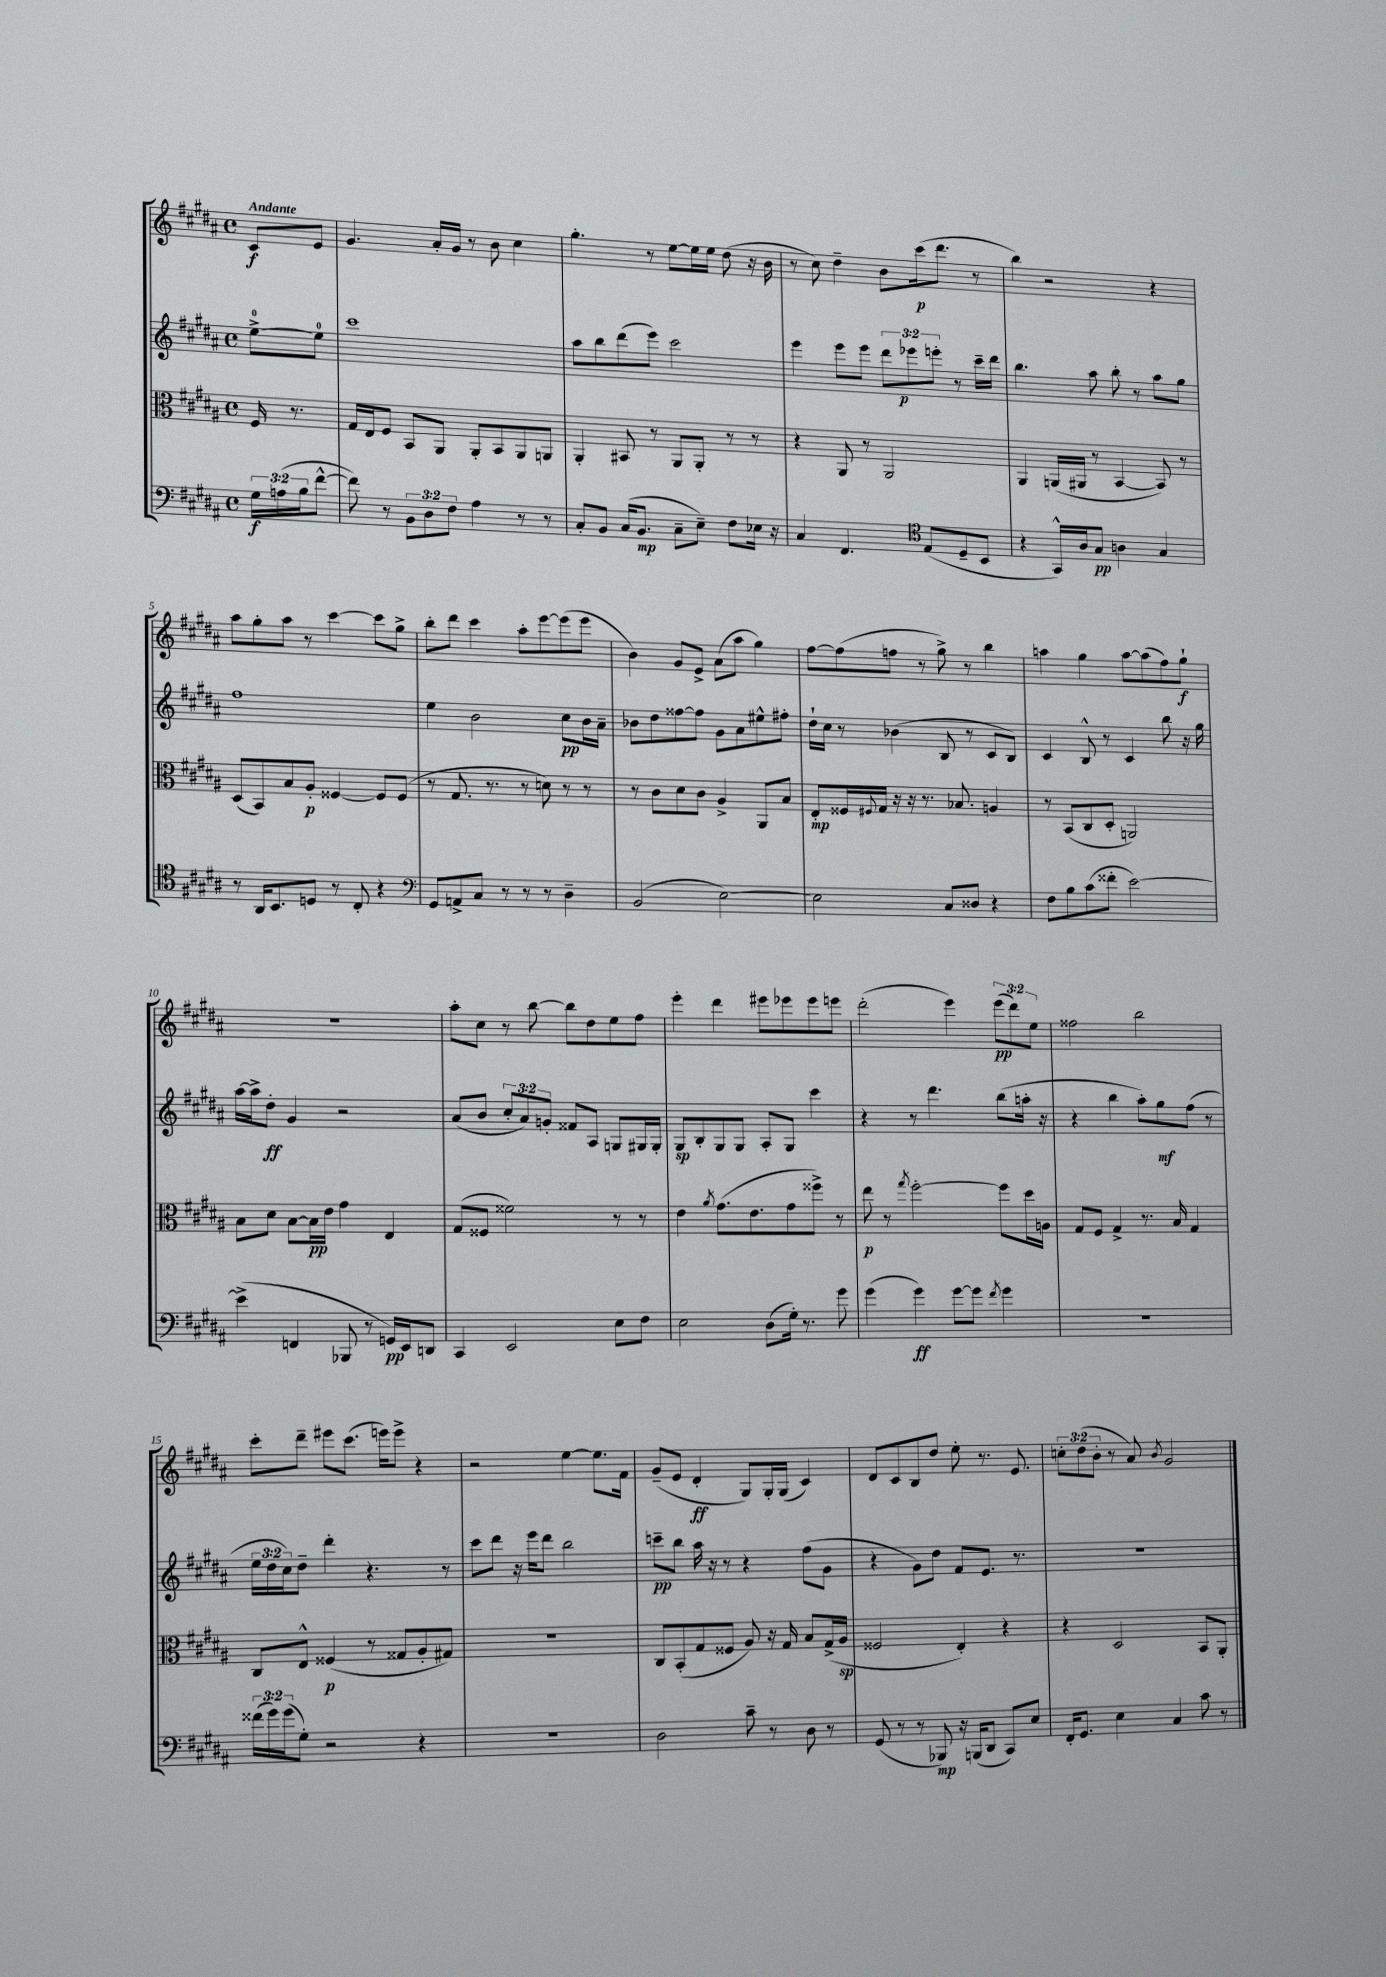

**kern	**dynam	**kern	**dynam	**kern	**dynam	**kern	**dynam
*part4	*part4	*part3	*part3	*part2	*part2	*part1	*part1
*staff4	*staff4	*staff3	*staff3	*staff2	*staff2	*staff1	*staff1
*clefF4	*	*clefC3	*	*clefG2	*	*clefG2	*
*k[f#c#g#d#a#]	*	*k[f#c#g#d#a#]	*	*k[f#c#g#d#a#]	*	*k[f#c#g#d#a#]	*
*M4/4	*	*M4/4	*	*M4/4	*	*M4/4	*
*met(c)	*	*met(c)	*	*met(c)	*	*met(c)	*
=	=	=	=	=	=	=	=
!	!	!	!	!	!	!LO:TX:a:B:t=Andante	!
24G#\LL	f	16F#/	.	[8ee^\L	.	8c#/L	f
(24An\	.	.	.	.	.	.	.
.	.	8.r	.	.	.	.	.
24B\J	.	.	.	.	.	.	.
[8f#^^\J	.	.	.	8ee\J]	.	8e/J	.
=1	=1	=1	=1	=1	=1	=1	=1
8f#\])	.	16G#/LL	.	1ccc#	.	4.g#/	.
.	.	16E/J	.	.	.	.	.
8r	.	8F#/J	.	.	.	.	.
12BB\L	.	8BB/L	.	.	.	.	.
12D#\	.	.	.	.	.	.	.
.	.	8AA#/J	.	.	.	16a#'/LL	.
12F#\J	.	.	.	.	.	.	.
.	.	.	.	.	.	16g#/JJ	.
4A#\	.	8AA#'/L	.	.	.	8r	.
.	.	8BB/	.	.	.	8b\	.
8r	.	8AA#/	.	.	.	4cc#\	.
8r	.	8AAn/J	.	.	.	.	.
=2	=2	=2	=2	=2	=2	=2	=2
8C#'/L	.	4AA#'/	.	8aa#\L	.	4.gg#'\	.
8BB/J	.	.	.	8bb\	.	.	.
(16C#/KL	.	8BB#X/	.	(8ddd#\	.	.	.
8.BB/J	mp	.	.	.	.	.	.
.	.	8r	.	8eee\J)	.	8r	.
8C#~\L	.	8AA#/L	.	2ccc#\	.	[8ee\L	.
8E~\J)	.	8AA#'/J	.	.	.	16ee\L]	.
.	.	.	.	.	.	16ee\JJ	.
8F#\L	.	8r	.	.	.	(8dd#\	.
16E-X\Jk	.	8r	.	.	.	16r	.
16r	.	.	.	.	.	16b\	.
=3	=3	=3	=3	=3	=3	=3	=3
4C#/	.	4r	.	4eee\	.	8r	.
.	.	.	.	.	.	8cc#\)	.
4.FF#/	.	8AA#/	.	8eee\L	.	4dd#~\	.
.	.	8r	.	8eee\J	.	.	.
.	.	2AA#/	.	12ddd#\L	.	8b\L	.
.	.	.	.	12eee-X\	p	.	.
*clefC4	*	*	*	*	*	*	*
(8E/L	.	.	.	.	.	(16ccc#\k	p
.	.	.	.	12eeen'\J	.	.	.
.	.	.	.	.	.	8.ddd#\J	.
8D#~/	.	.	.	8r	.	.	.
8BB/J	.	.	.	16ccc#~\LL	.	8r	.
.	.	.	.	16ddd#\JJ	.	.	.
=4	=4	=4	=4	=4	=4	=4	=4
4r	.	4AA#/	.	4.bb\	.	4bb\)	.
16GG#^^/LL)	.	(16AAn/LL	.	.	.	2r	.
16A#/J	.	16AA#X/JJ	.	.	.	.	.
8G#/J	pp	8r	.	8aa#\	.	.	.
4An\	.	[4BB/	.	8bb'\	.	.	.
.	.	.	.	8r	.	.	.
4G#/	.	8BB/])	.	8aa#\L	.	4r	.
.	.	8r	.	8gg#\J	.	.	.
!!LO:LB:g=z
=5	=5	=5	=5	=5	=5	=5	=5
8r	.	(8D#/L	.	1ff#	.	8aa#\L	.
16AA#/KL	.	8BB/)	.	.	.	8gg#'\	.
8.BB/	.	.	.	.	.	.	.
.	.	8B/	.	.	.	8aa#\J	.
8Dn/J	.	8A#'/J	p	.	.	8r	.
8r	.	[4F##X/	.	.	.	[4ccc#\	.
8C#'/	.	.	.	.	.	.	.
4r	.	8F##/L]	.	.	.	8ccc#\L]	.
.	.	(8F##/J	.	.	.	8gg#^\J	.
=6	=6	=6	=6	=6	=6	=6	=6
*clefF4	*	*	*	*	*	*	*
8GG#/L	.	8r	.	4ee\	.	8bb'\L	.
8AAn^/	.	8.G#/	.	.	.	8ddd#\J	.
8C#/J	.	.	.	2b\	.	4ccc#\	.
.	.	8.r	.	.	.	.	.
8r	.	.	.	.	.	.	.
8r	.	8r	.	.	.	8aa#'\L	.
8r	.	8dn\)	.	.	.	[8eee\	.
4D#~\	.	8r	.	8cc#\L	pp	(8eee\]	.
.	.	8r	.	16b\L	.	8eee\J	.
.	.	.	.	16a#~\JJ	.	.	.
=7	=7	=7	=7	=7	=7	=7	=7
(2BB/	.	8r	.	8b-X\L	.	4b\)	.
.	.	8c#\L	.	8dd#\	.	.	.
.	.	8d#\	.	[8ff##X\	.	8g#/L	.
.	.	8c#\J	.	8ff##\J]	.	8e^/J	.
[2E\)	.	4A#^/	.	8g#\L	.	(8a#\L	.
.	.	.	.	8a#\	.	8aa#\J	.
.	.	8AA#/L	.	8ee#X^^\	.	4gg#\)	.
.	.	8B/J	.	8ff#X'\J	.	.	.
=8	=8	=8	=8	=8	=8	=8	=8
2E\]	.	8E'/L	mp	16dd#`\LL	.	[8ff#\L	.
.	.	.	.	16cc#\JJ	.	.	.
.	.	16F##X/L	.	8r	.	(8ff#\]	.
.	.	8qqF#X/	.	.	.	.	.
.	.	16G#/JJ	.	.	.	.	.
.	.	16r	.	(4b-X\	.	8ffn\J	.
.	.	16r	.	.	.	.	.
.	.	8.r	.	.	.	8r	.
8C#/L	.	.	.	8B/	.	8gg#^\)	.
.	.	8.B-X/	.	.	.	.	.
8D##X/J	.	.	.	8r	.	8r	.
4r	.	4An/	.	8c#/L	.	4bb\	.
.	.	.	.	8B/J)	.	.	.
=9	=9	=9	=9	=9	=9	=9	=9
8F#\L	.	8r	.	4c#/	.	4aan\	.
8B\	.	(8BB/L	.	.	.	.	.
(8c#\	.	8C#/	.	8B^^/	.	4gg#\	.
8f##X'\J	.	8D#'/J	.	8r	.	.	.
[2e\)	.	2AAn/)	.	4c#/	.	[8aa\L	.
.	.	.	.	.	.	(8aa\]	.
.	.	.	.	8bb\	.	8ff#\)	.
.	.	.	.	16r	.	8gg#`\J	f
.	.	.	.	16gg#\	.	.	.
!!LO:LB:g=z
=10	=10	=10	=10	=10	=10	=10	=10
(4e^\]	.	8B\L	.	[16aa#\LL	.	1r	.
.	.	.	.	16aa#^\J]	.	.	.
.	.	8d#\J	.	8dd#'\J	ff	.	.
4FFn/	.	[8B\L	.	4g#/	.	.	.
.	.	16B\L]	pp	.	.	.	.
.	.	16e\JJ	.	.	.	.	.
8BBB-X/	.	4g#\	.	2r	.	.	.
8r	.	.	.	.	.	.	.
16GGn/LL)	pp	4E/	.	.	.	.	.
16EE/J	.	.	.	.	.	.	.
8DDn/J	.	.	.	.	.	.	.
=11	=11	=11	=11	=11	=11	=11	=11
4CC#/	.	(8G#/L	.	(8a#/L	.	8aa#'\L	.
.	.	8F##X/J	.	8b/J	.	8cc#\J	.
2EE/	.	2f##X\)	.	12cc#'/L	.	8r	.
.	.	.	.	12a#/)	.	.	.
.	.	.	.	.	.	[8bb\	.
.	.	.	.	12gn'/J	.	.	.
.	.	.	.	8f##X/L	.	8bb\L]	.
.	.	.	.	8A#/J	.	8dd#\	.
8E\L	.	8r	.	8Gn/L	.	8ee\	.
8F#\J	.	8r	.	16G#X/L	.	8ff#\J	.
.	.	.	.	16G#'/JJ	.	.	.
=12	=12	=12	=12	=12	=12	=12	=12
2E\	.	4e\	.	8G#/L	sp	4eee'\	.
.	.	.	.	8B'/	.	.	.
.	.	8qa#/	.	.	.	.	.
.	.	(8.g#\L	.	8G#/	.	4ddd#\	.
.	.	.	.	8G#/J	.	.	.
.	.	8.e\	.	.	.	.	.
(8D#\L	.	.	.	8A#'/L	.	8eee#X\L	.
16G#'\Jk)	.	8g#\	.	8G#/J	.	8eee-X\	.
8.r	.	.	.	.	.	.	.
.	.	8ff##X^\J)	.	4ccc#\	.	8eee-\	.
8g#\	.	8r	.	.	.	8eeen\J	.
=13	=13	=13	=13	=13	=13	=13	=13
(4g#\	.	8ee\	p	4r	.	(2ddd#'\	.
.	.	8r	.	.	.	.	.
.	.	8qgg#/	.	.	.	.	.
4g#\)	ff	[2ff#'\	.	8r	.	.	.
.	.	.	.	4.ddd#\	.	.	.
[8g#\L	.	.	.	.	.	4eee\)	.
8g#\J]	.	.	.	.	.	.	.
8qf#/	.	.	.	.	.	.	.
4g#\	.	8ff#\L]	.	(8bb\L	.	(12eee\L	pp
.	.	.	.	.	.	12ddd#\)	.
.	.	16dd#\L	.	16aan'\Jk	.	.	.
.	.	.	.	.	.	12ee\J	.
.	.	16An\JJ	.	16r	.	.	.
=14	=14	=14	=14	=14	=14	=14	=14
1r	.	8G#/L	.	4r	.	2ff##X\	.
.	.	8F#/J	.	.	.	.	.
.	.	4G#^/	.	4bb\	.	.	.
.	.	8.r	.	8aa#'\L)	.	2bb\	.
.	.	.	.	8gg#\	mf	.	.
.	.	16B/	.	.	.	.	.
.	.	4G#/	.	(8ff#\J	.	.	.
.	.	.	.	8r	.	.	.
!!LO:LB:g=z
=15	=15	=15	=15	=15	=15	=15	=15
(24f##X\LL	.	8C#/L	.	24ee\LL	.	8ccc#'\L	.
24g#\)	.	.	.	24dd#\	.	.	.
(24g#\J	.	.	.	24cc#\J)	.	.	.
8G#'\J)	.	8E^^/J	.	8dd#~\J	.	8ddd#~\J	.
2r	.	(4F##X/	p	4ddd#'\	.	8eee#X\L	.
.	.	.	.	.	.	(8.ccc#\J	.
.	.	8r	.	4.r	.	.	.
.	.	.	.	.	.	16eeen\KL)	.
.	.	8G##X/L	.	.	.	8eee^\J	.
4r	.	8A#'/	.	.	.	4r	.
.	.	8G#X/J)	.	8r	.	.	.
=16	=16	=16	=16	=16	=16	=16	=16
1r	.	1r	.	8ccc#\L	.	2r	.
.	.	.	.	8ddd#\J	.	.	.
.	.	.	.	16r	.	.	.
.	.	.	.	16eee\KL	.	.	.
.	.	.	.	8ddd#\J	.	.	.
.	.	.	.	2bb\	.	[4ee\	.
.	.	.	.	.	.	8.ee\L]	.
.	.	.	.	.	.	16f#\Jk	.
=17	=17	=17	=17	=17	=17	=17	=17
2D#\	.	8C#/L	.	8cccn~\L	pp	(8g#~/L	.
.	.	(8BB'/	.	8bb\J	.	8e/J	.
.	.	8G#/	.	16aa#\	.	4d#'/	ff
.	.	.	.	16r	.	.	.
.	.	8F##X/J	.	8r	.	.	.
8c#~\	.	8A#/)	.	4r	.	8G#/L)	.
8r	.	16r	.	.	.	16G#'/L	.
.	.	16G#/	.	.	.	(16G#/JJ	.
8D#\	.	8B/L	.	(8ff#\L	.	4c#/)	.
8r	.	(16G#^/L	.	8g#\J	.	.	.
.	.	16A#/JJ	sp	.	.	.	.
=18	=18	=18	=18	=18	=18	=18	=18
(8GG#/	.	2F##X/	.	4r	.	8d#/L	.
8r	.	.	.	.	.	8c#/	.
8r	.	.	.	8g#\L)	.	8B/	.
8BBB-X/)	mp	.	.	8dd#\J	.	8dd#/J	.
16r	.	4E'/)	.	8f#/L	.	8ee'\	.
(16BBBn/KL	.	.	.	.	.	.	.
8DD#/J	.	.	.	8.e/J	.	8.r	.
8CC#/L)	.	4r	.	.	.	.	.
.	.	.	.	8.r	.	8.e/	.
8E/J	.	.	.	.	.	.	.
=19	=19	=19	=19	=19	=19	=19	=19
16FF#'/KL	.	4r	.	1r	.	12ccn'\L	.
8.GG#/J	.	.	.	.	.	.	.
.	.	.	.	.	.	(12dd#\	.
.	.	.	.	.	.	12b'\J	.
4E\	.	2D#/	.	.	.	8r	.
.	.	.	.	.	.	8a#/)	.
.	.	.	.	.	.	8qb/	.
4C#/	.	.	.	.	.	2g#/	.
8c#\	.	8BB/L	.	.	.	.	.
8r	.	8AA#'/J	.	.	.	.	.
==	==	==	==	==	==	==	==
*-	*-	*-	*-	*-	*-	*-	*-
